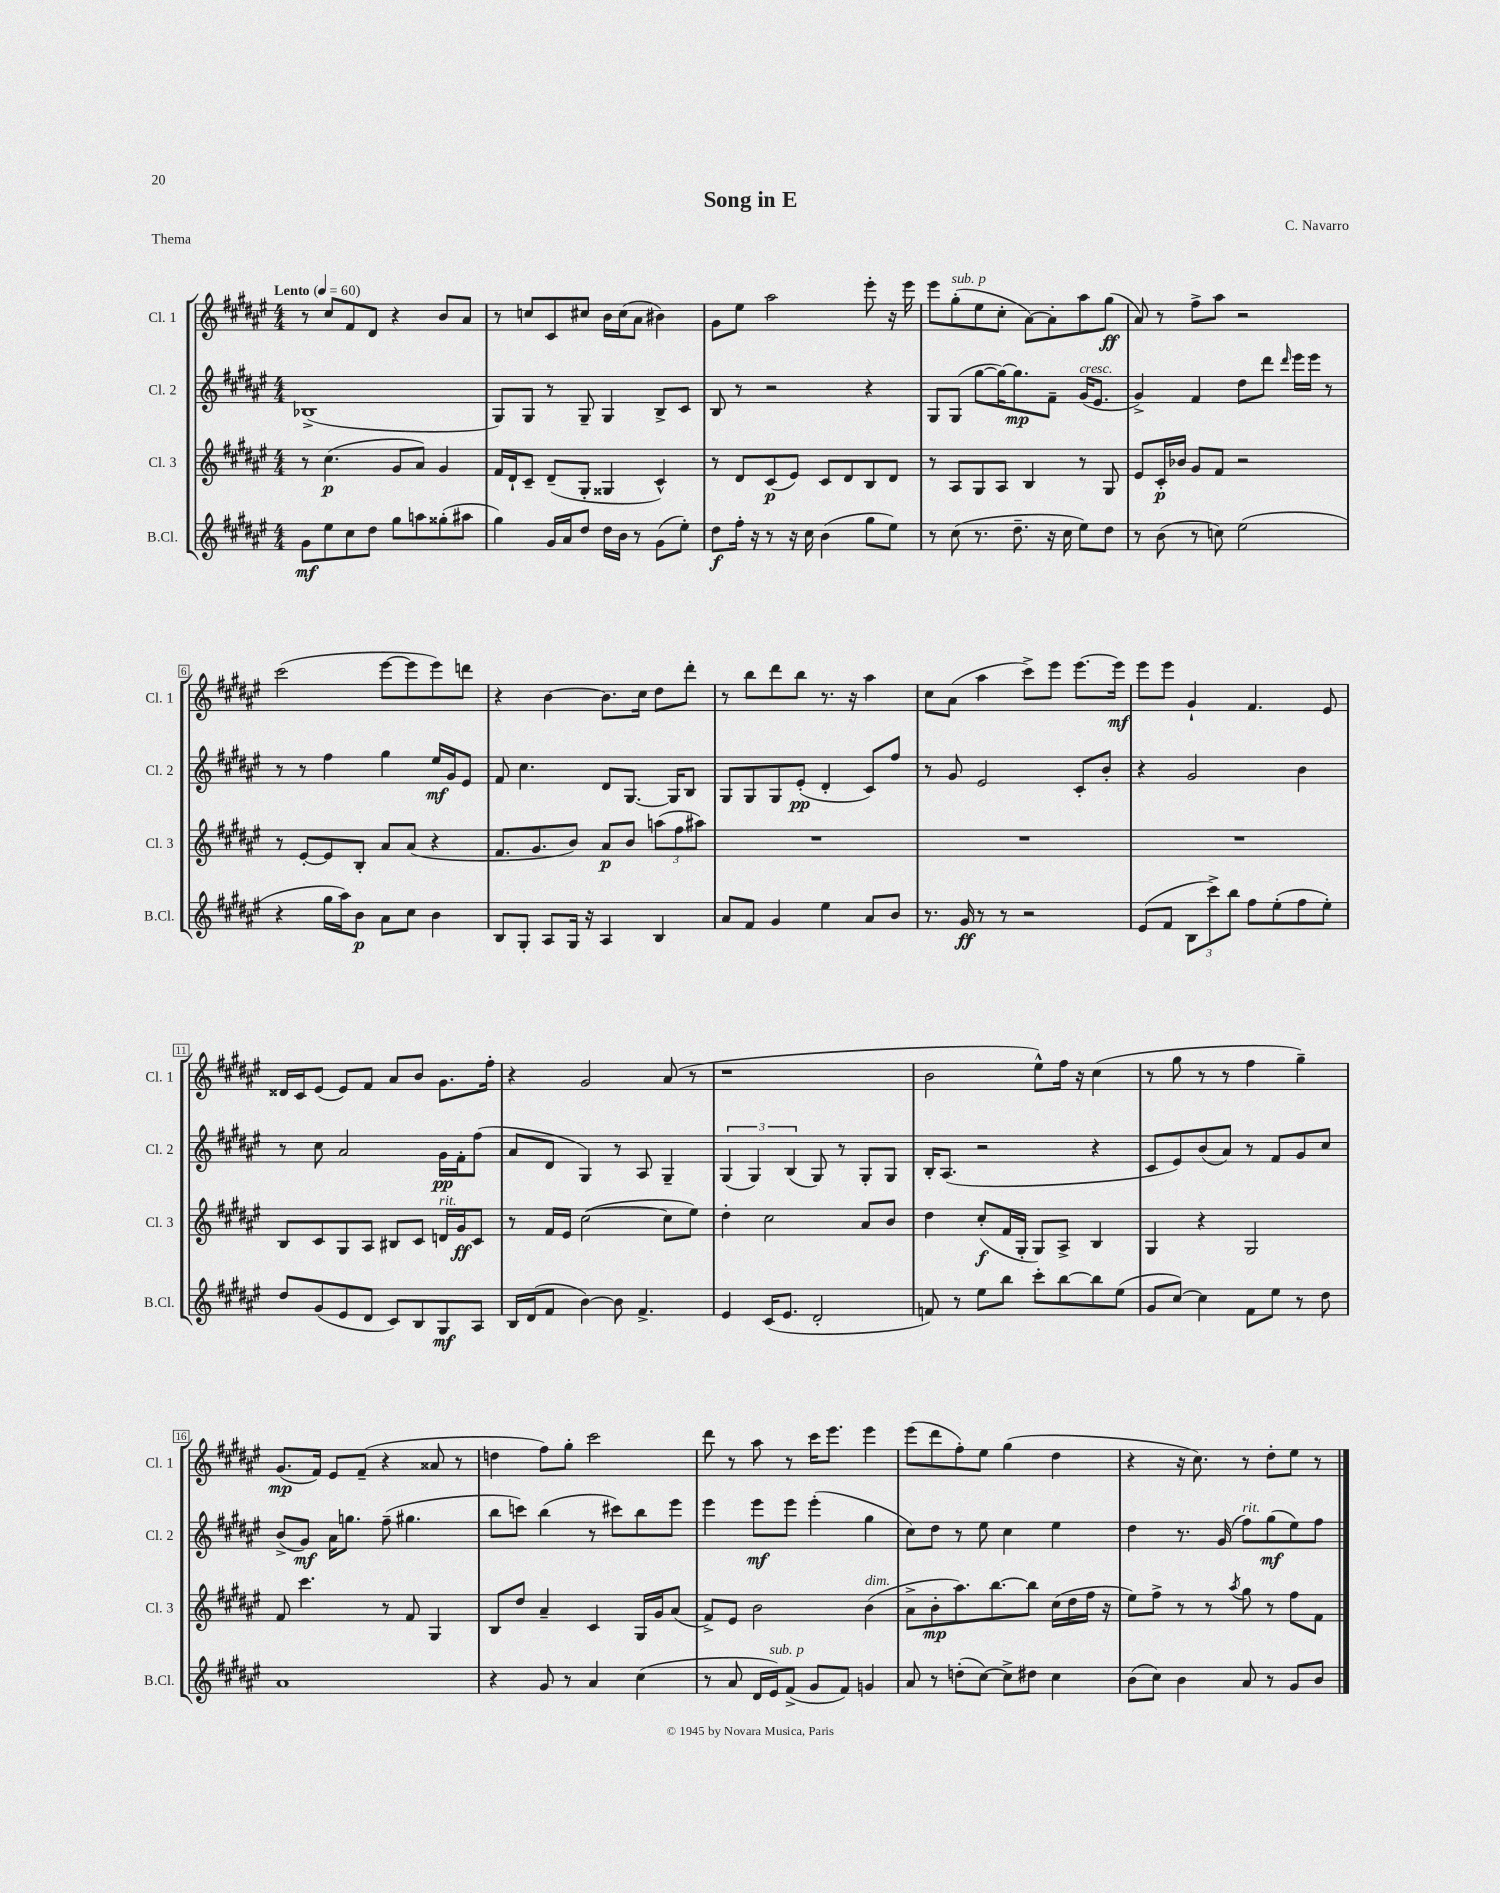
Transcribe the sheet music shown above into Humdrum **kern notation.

**kern	**dynam	**kern	**dynam	**kern	**dynam	**kern	**dynam
*part4	*part4	*part3	*part3	*part2	*part2	*part1	*part1
*staff4	*staff4	*staff3	*staff3	*staff2	*staff2	*staff1	*staff1
*I"B.Cl.	*	*I"Cl. 3	*	*I"Cl. 2	*	*I"Cl. 1	*
*I'B.Cl.	*	*I'Cl. 3	*	*I'Cl. 2	*	*I'Cl. 1	*
*clefG2	*	*clefG2	*	*clefG2	*	*clefG2	*
*k[f#c#g#d#a#e#]	*	*k[f#c#g#d#a#e#]	*	*k[f#c#g#d#a#e#]	*	*k[f#c#g#d#a#e#]	*
*M4/4	*	*M4/4	*	*M4/4	*	*M4/4	*
*MM60	*	*MM60	*	*MM60	*	*MM60	*
=1	=1	=1	=1	=1	=1	=1	=1
!	!	!	!	!	!	!LO:TX:a:B:t=Lento	!
8g#\L	mf	8r	.	(1B-X^	.	8r	.
8ee#\	.	(4.cc#\	p	.	.	8cc#/L	.
8cc#\	.	.	.	.	.	8f#/	.
8dd#\J	.	.	.	.	.	8d#/J	.
8gg#\L	.	8g#/L	.	.	.	4r	.
8aan\	.	8a#/J)	.	.	.	.	.
(8gg##X'\	.	4g#/	.	.	.	8b/L	.
8aa#X\J	.	.	.	.	.	8a#/J	.
=2	=2	=2	=2	=2	=2	=2	=2
4gg#\)	.	16f#/LL	.	8G#/L)	.	8r	.
.	.	16d#`/J	.	.	.	.	.
.	.	8c#~/J	.	8G#/J	.	8ccn/L	.
16g#/LL	.	(8d#~/L	.	8r	.	8c#/	.
16a#/J	.	.	.	.	.	.	.
8dd#/J	.	8G#'/J	.	8G#~/	.	8cc#X/J	.
16dd#\LL	.	4G##X/	.	4G#/	.	16b\LL	.
16b\JJ	.	.	.	.	.	(16cc#\J	.
8r	.	.	.	.	.	8a#\J	.
(8g#\L	.	4c#^^/)	.	8B^/L	.	4b#X\)	.
8ee#'\J)	.	.	.	8c#/J	.	.	.
=3	=3	=3	=3	=3	=3	=3	=3
8dd#\L	f	8r	.	8B/	.	8g#\L	.
16ff#'\Jk	.	8d#/L	.	8r	.	8ee#\J	.
16r	.	.	.	.	.	.	.
8r	.	(8c#/	p	2r	.	2aa#\	.
16r	.	8e#/J)	.	.	.	.	.
16cc#\	.	.	.	.	.	.	.
(4b\	.	8c#/L	.	.	.	.	.
.	.	8d#/	.	.	.	.	.
8gg#\L	.	8B/	.	4r	.	8eee#'\	.
8ee#\J)	.	8d#/J	.	.	.	16r	.
.	.	.	.	.	.	16eee#\	.
=4	=4	=4	=4	=4	=4	=4	=4
8r	.	8r	.	8G#/L	.	8eee#\L	.
!	!	!	!	!	!	!LO:TX:a:i:t=sub. p	!
(8cc#\	.	8A#/L	.	(8G#/J	.	(8gg#'\	.
8.r	.	8G#/	.	[8gg#\L	.	8ee#\	.
.	.	8A#/J	.	16gg#\K_)	.	8cc#'\J	.
8.dd#~\	.	.	.	8.gg#\]	mp	.	.
.	.	4B/	.	.	.	[8a#\L)	.
16r	.	.	.	8f#~\J	.	8a#'\]	.
16cc#\	.	.	.	.	.	.	.
!	!	!	!	!LO:TX:a:i:t=cresc.	!	!	!
8ee#\L)	.	8r	.	(16g#/KL	.	8aa#\	.
.	.	.	.	8.e#/J	.	.	.
8dd#\J	.	8G#/	.	.	.	(8gg#\J	ff
=5	=5	=5	=5	=5	=5	=5	=5
8r	.	8e#/L	.	4g#^/)	.	8a#/)	.
(8b\	.	16c#'/L	p	.	.	8r	.
.	.	16b-X/JJ	.	.	.	.	.
8r	.	8g#/L	.	4f#/	.	8ff#^\L	.
8ccn\)	.	8f#/J	.	.	.	8aa#\J	.
(2ee#\	.	2r	.	8dd#\L	.	2r	.
.	.	.	.	8ddd#\J	.	.	.
.	.	.	.	16qqddd#/	.	.	.
.	.	.	.	16eee#\LL	.	.	.
.	.	.	.	16eee#\JJ	.	.	.
.	.	.	.	8r	.	.	.
!!LO:LB:g=z
=6	=6	=6	=6	=6	=6	=6	=6
4r	.	8r	.	8r	.	(2ccc#\	.
.	.	[8e#'/L	.	8r	.	.	.
16gg#\LL	.	8e#/]	.	4ff#\	.	.	.
16aa#\J)	.	.	.	.	.	.	.
8b\J	p	8B'/J	.	.	.	.	.
8a#\L	.	8a#/L	.	4gg#\	.	[8eee#\L	.
8cc#\J	.	(8a#/J	.	.	.	8eee#\]	.
4b\	.	4r	.	16ee#/LL	mf	8eee#\)	.
.	.	.	.	16g#/J	.	.	.
.	.	.	.	8e#/J	.	8dddn\J	.
=7	=7	=7	=7	=7	=7	=7	=7
8B/L	.	8.f#/L	.	8f#/	.	4r	.
8G#'/J	.	.	.	4.cc#\	.	.	.
.	.	8.g#/	.	.	.	.	.
8A#/L	.	.	.	.	.	[4b\	.
16G#/Jk	.	8b/J)	.	.	.	.	.
16r	.	.	.	.	.	.	.
4A#/	.	8a#/L	p	8d#/L	.	8.b\L]	.
.	.	8b/J	.	[8.G#/J	.	.	.
.	.	.	.	.	.	16cc#\Jk	.
4B/	.	(12aan\L	.	.	.	8dd#\L	.
.	.	.	.	16G#/KL]	.	.	.
.	.	12ff#\	.	.	.	.	.
.	.	.	.	8B/J	.	8ddd#'\J	.
.	.	12aa#X\J)	.	.	.	.	.
=8	=8	=8	=8	=8	=8	=8	=8
8a#/L	.	1r	.	8G#/L	.	8r	.
8f#/J	.	.	.	8G#/	.	8bb\L	.
4g#/	.	.	.	8G#/	.	8ddd#\	.
.	.	.	.	(8e#'/J	pp	8bb\J	.
4ee#\	.	.	.	4d#'/	.	8.r	.
.	.	.	.	.	.	16r	.
8a#/L	.	.	.	8c#/L)	.	4aa#\	.
8b/J	.	.	.	8ff#/J	.	.	.
=9	=9	=9	=9	=9	=9	=9	=9
8.r	.	1r	.	8r	.	8cc#\L	.
.	.	.	.	8g#/	.	(8a#\J	.
16g#/	ff	.	.	.	.	.	.
8r	.	.	.	2e#/	.	4aa#\	.
8r	.	.	.	.	.	.	.
2r	.	.	.	.	.	8ccc#^\L)	.
.	.	.	.	.	.	8eee#\J	.
.	.	.	.	8c#'/L	.	[8.eee#\L	.
.	.	.	.	8b'/J	.	.	.
.	.	.	.	.	.	16eee#\Jk]	mf
=10	=10	=10	=10	=10	=10	=10	=10
(8e#/L	.	1r	.	4r	.	8eee#\L	.
8f#/J	.	.	.	.	.	8eee#\J	.
12B\L	.	.	.	2g#/	.	4g#`/	.
12ccc#^\)	.	.	.	.	.	.	.
12bb\J	.	.	.	.	.	.	.
8ff#\L	.	.	.	.	.	4.f#/	.
(8ee#'\	.	.	.	.	.	.	.
8ff#\	.	.	.	4b\	.	.	.
8ee#'\J)	.	.	.	.	.	8e#/	.
!!LO:LB:g=z
=11	=11	=11	=11	=11	=11	=11	=11
8dd#/L	.	8B/L	.	8r	.	16d##X/LL	.
.	.	.	.	.	.	16c#/J	.
(8g#/	.	8c#/	.	8cc#\	.	(8e#/J	.
8e#/	.	8G#/	.	2a#/	.	8e#/L)	.
8d#/J	.	8A#/J	.	.	.	8f#/J	.
8c#/L)	.	8B#X/L	.	.	.	8a#/L	.
8B/	.	8c#/J	.	.	.	8b/J	.
!	!	!LO:TX:a:i:t=rit.	!	!	!	!	!
8G#/	mf	16dn/LL	.	16g#\LL	pp	8.g#\L	.
.	.	16g#/J	ff	16f#'\J	.	.	.
8A#/J	.	8c#/J	.	(8ff#\J	.	.	.
.	.	.	.	.	.	16ff#'\Jk	.
=12	=12	=12	=12	=12	=12	=12	=12
16B/LL	.	8r	.	8a#/L	.	4r	.
(16d#/J	.	.	.	.	.	.	.
8f#/J	.	16f#/LL	.	8d#/J	.	.	.
.	.	16e#/JJ	.	.	.	.	.
[4b\)	.	([2cc#\	.	4G#/)	.	2g#/	.
8b\]	.	.	.	8r	.	.	.
4.f#^/	.	.	.	8A#/	.	.	.
.	.	8cc#\L]	.	4G#~/	.	(8a#/	.
.	.	8ee#\J)	.	.	.	8r	.
=13	=13	=13	=13	=13	=13	=13	=13
4e#/	.	4dd#'\	.	(6G#/	.	1r	.
.	.	.	.	6G#/)	.	.	.
(16c#/KL	.	2cc#\	.	.	.	.	.
8.e#/J	.	.	.	.	.	.	.
.	.	.	.	(6B/	.	.	.
2d#'/	.	.	.	8G#/)	.	.	.
.	.	.	.	8r	.	.	.
.	.	8a#/L	.	8G#'/L	.	.	.
.	.	8b/J	.	8G#/J	.	.	.
=14	=14	=14	=14	=14	=14	=14	=14
8fn/)	.	4dd#\	.	16B'/KL	.	2b\	.
.	.	.	.	(8.A#/J	.	.	.
8r	.	.	.	.	.	.	.
8ee#\L	.	(8cc#'/L	f	2r	.	.	.
8bb\J	.	16f#/L	.	.	.	.	.
.	.	16G#'/JJ	.	.	.	.	.
8ccc#'\L	.	8G#/L)	.	.	.	8ee#^^\L)	.
[8bb\	.	8A#^/J	.	.	.	16ff#\Jk	.
.	.	.	.	.	.	16r	.
8bb\]	.	4B/	.	4r	.	(4cc#\	.
(8ee#\J	.	.	.	.	.	.	.
=15	=15	=15	=15	=15	=15	=15	=15
8g#/L	.	4G#/	.	8c#/L	.	8r	.
[8cc#/J)	.	.	.	8e#/)	.	8gg#\	.
4cc#\]	.	4r	.	(8b/	.	8r	.
.	.	.	.	8a#/J)	.	8r	.
8f#\L	.	2G#/	.	8r	.	4ff#\	.
8ee#\J	.	.	.	8f#/L	.	.	.
8r	.	.	.	8g#/	.	4gg#~\)	.
8dd#\	.	.	.	8cc#/J	.	.	.
!!LO:LB:g=z
=16	=16	=16	=16	=16	=16	=16	=16
1a#	.	8f#/	.	(8b^/L	.	(8.g#/L	mp
.	.	4.ccc#\	.	8g#/J)	mf	.	.
.	.	.	.	.	.	16f#/Jk)	.
.	.	.	.	16a#\KL	.	8e#/L	.
.	.	.	.	8.ggn\J	.	.	.
.	.	.	.	.	.	(8f#~/J	.
.	.	8r	.	(8ff#~\	.	4r	.
.	.	8f#/	.	4.gg#X\	.	.	.
.	.	4G#/	.	.	.	8a##X/	.
.	.	.	.	.	.	8r	.
=17	=17	=17	=17	=17	=17	=17	=17
4r	.	8B/L	.	8bb\L	.	4ddn\	.
.	.	8dd#/J	.	8cccn\J)	.	.	.
8g#/	.	4a#~/	.	(4bb\	.	8ff#\L)	.
8r	.	.	.	.	.	8gg#'\J	.
4a#/	.	4c#/	.	8r	.	2ccc#\	.
.	.	.	.	8ccc#X\L)	.	.	.
(4cc#\	.	16G#/LL	.	8bb\	.	.	.
.	.	16g#/J	.	.	.	.	.
.	.	(8a#/J	.	8eee#\J	.	.	.
=18	=18	=18	=18	=18	=18	=18	=18
8r	.	8f#^/L)	.	4eee#\	.	8ddd#\	.
8a#/	.	8e#/J	.	.	.	8r	.
16d#/LL	.	2b\	.	8eee#\L	mf	8aa#\	.
!LO:TX:a:i:t=sub. p	!	!	!	!	!	!	!
16e#/J)	.	.	.	.	.	.	.
(8f#^/J	.	.	.	8eee#\J	.	8r	.
8g#/L	.	.	.	(4eee#'\	.	16ccc#\KL	.
.	.	.	.	.	.	8.eee#\J	.
8f#/J)	.	.	.	.	.	.	.
!	!	!LO:TX:a:i:t=dim.	!	!	!	!	!
4gn/	.	(4b\	.	4gg#\	.	4eee#\	.
=19	=19	=19	=19	=19	=19	=19	=19
8a#/	.	8a#^\L	.	8cc#\L)	.	(8eee#\L	.
8r	.	8b'\	mp	8dd#\J	.	8ddd#\	.
(8ddn'\L	.	8.aa#\)	.	8r	.	8ff#'\)	.
[8cc#\J)	.	.	.	8ee#\	.	8ee#\J	.
.	.	[8.bb\	.	.	.	.	.
8cc#^\L]	.	.	.	4cc#\	.	(4gg#\	.
8dd#X\J	.	8bb\J]	.	.	.	.	.
4cc#\	.	(16cc#\LL	.	4ee#\	.	4dd#\	.
.	.	16dd#\	.	.	.	.	.
.	.	16ff#\JJ	.	.	.	.	.
.	.	16r	.	.	.	.	.
=20	=20	=20	=20	=20	=20	=20	=20
(8b\L	.	8ee#\L)	.	4dd#\	.	4r	.
8cc#\J)	.	8ff#^\J	.	.	.	.	.
4b\	.	8r	.	8.r	.	16r	.
.	.	.	.	.	.	8.cc#\)	.
.	.	8r	.	.	.	.	.
.	.	.	.	(16g#/	.	.	.
.	.	8qaa#/	.	.	.	.	.
!	!	!	!	!LO:TX:a:i:t=rit.	!	!	!
8a#/	.	8gg#\	.	8ff#\L)	.	8r	.
8r	.	8r	.	(8gg#\	mf	8dd#'\L	.
8g#/L	.	8ff#\L	.	8ee#\)	.	8ee#\J	.
8b/J	.	8f#\J	.	8ff#\J	.	8r	.
==	==	==	==	==	==	==	==
*-	*-	*-	*-	*-	*-	*-	*-
